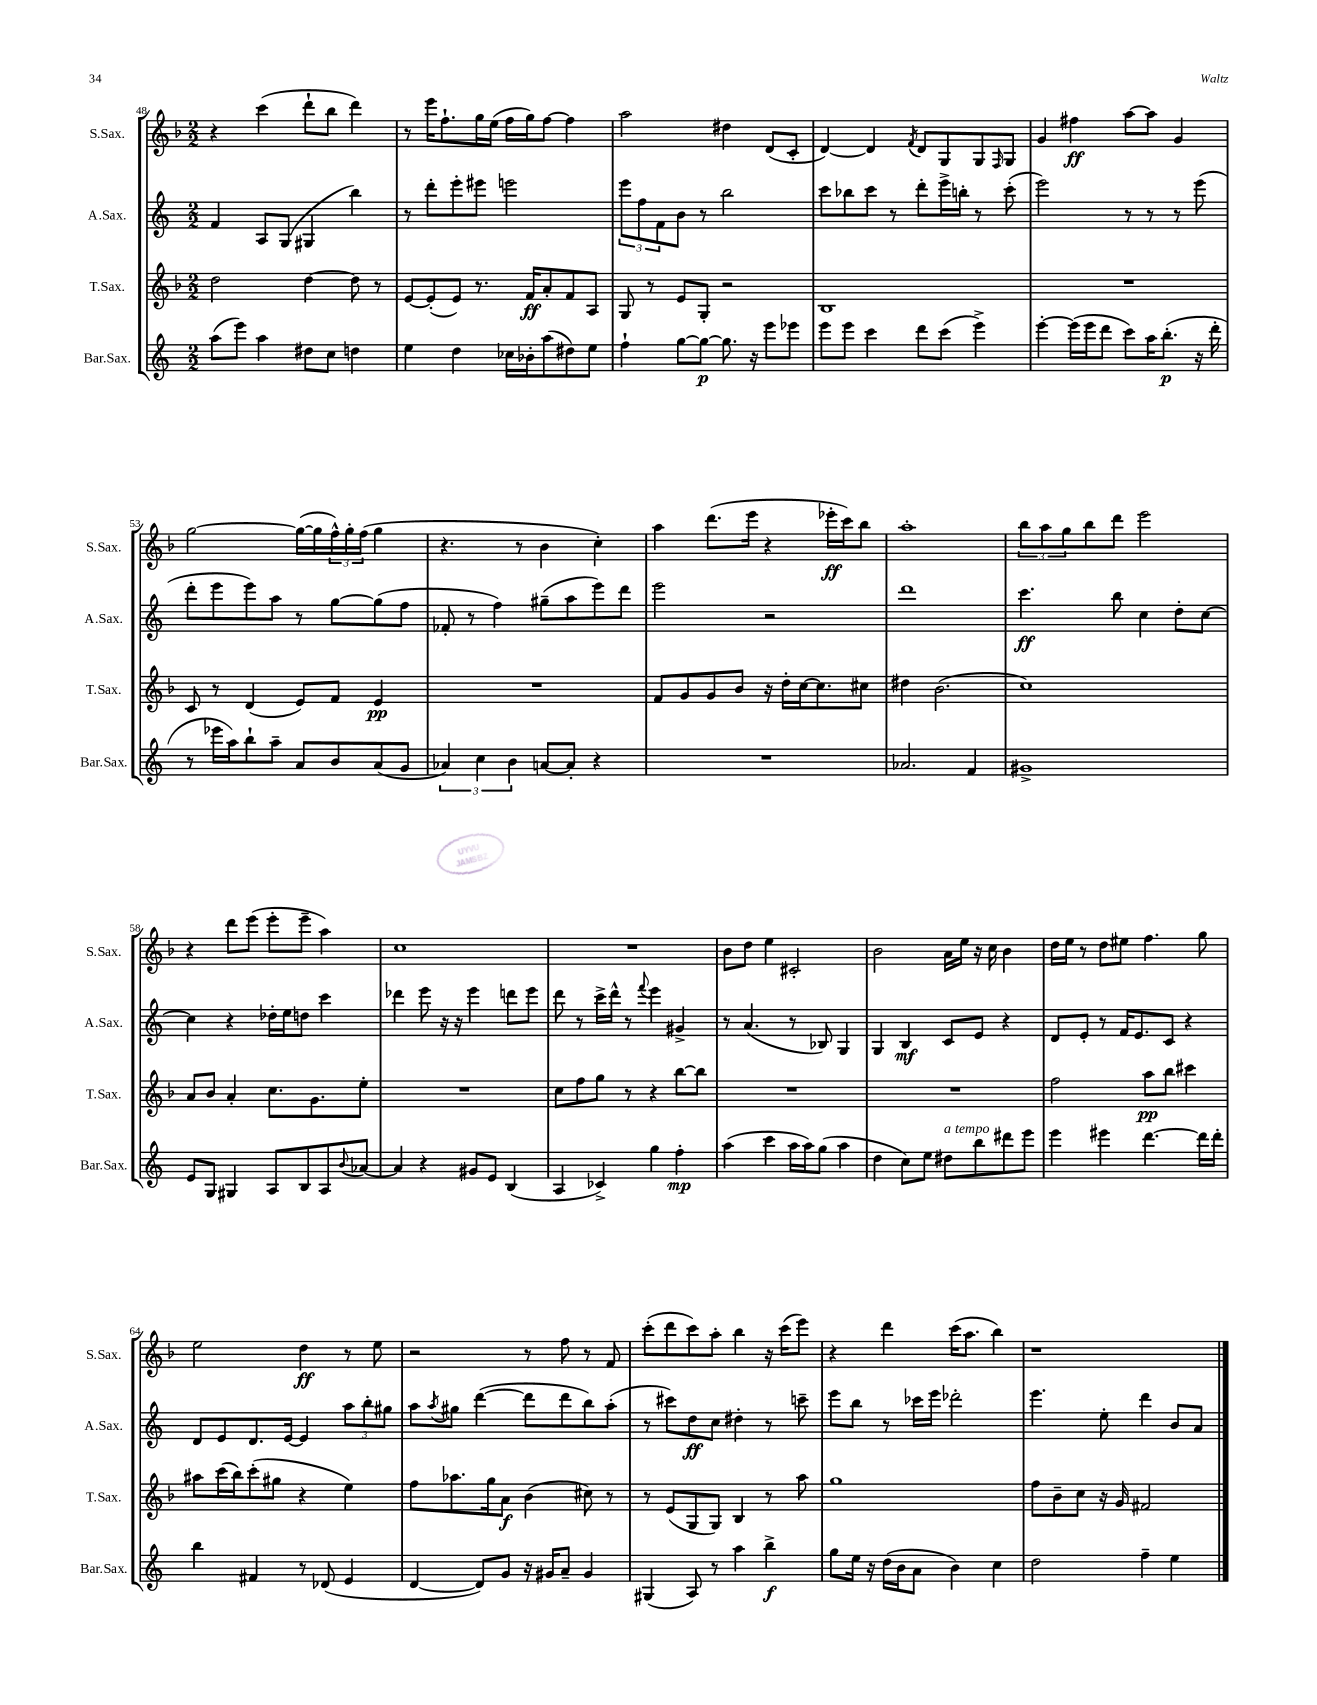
<<
\new StaffGroup <<
\new Staff = "s0" \with { instrumentName = "S.Sax." shortInstrumentName = "S.Sax." } {
    \clef treble \key f \major \numericTimeSignature \time 2/2
    r4 c'''4( d'''8-! bes''8 d'''4) |
    r8 e'''16 f''8.-! g''16 e''16( f''16 g''16) f''8~ f''4 |
    a''2 dis''4 d'8( c'8-. |
    d'4~) d'4 \acciaccatura { f'8 } d'8 g8 g8 \grace { f16 } g8 |
    g'4 fis''4\ff a''8~ a''8 g'4 |
    g''2~ g''16~( g''16 \tuplet 3/2 { f''16-^) g''16-. f''16( } g''4 |
    r4. r8 bes'4 c''4-.) |
    a''4 d'''8.( e'''16 r4 ees'''16-.\ff c'''16) bes''8 |
    a''1-. |
    \tuplet 3/2 { bes''8 a''8 g''8 } bes''8 d'''8 e'''2 |
    r4 d'''8 e'''8( e'''8-. e'''8-- a''4) |
    c''1 |
    R1 |
    bes'8 d''8 e''4 cis'2-. |
    bes'2 a'16 e''16 r16 c''16 bes'4 |
    d''16 e''16 r8 d''8 eis''8 f''4. g''8 |
    e''2 d''4\ff r8 e''8 |
    r2 r8 f''8 r8 f'8 |
    c'''8-.( d'''8 c'''8) a''8-. bes''4 r16 c'''16( e'''8) |
    r4 d'''4 c'''16( a''8. bes''4) |
    r1 \bar "|." |
}
\new Staff = "s1" \with { instrumentName = "A.Sax." shortInstrumentName = "A.Sax." } {
    \clef treble \key c \major \numericTimeSignature \time 2/2
    f'4 a8 g8( gis4 b''4) |
    r8 d'''8-. e'''8-. eis'''8 e'''2 |
    \tuplet 3/2 { e'''8 f''8 f'8 } b'8 r8 b''2 |
    c'''8 bes''8 c'''8 r8 d'''8-. e'''16-> b''16-. r8 c'''8-.( |
    e'''2) r8 r8 r8 e'''8( |
    d'''8-. e'''8 e'''8) a''8 r8 g''8~ g''8( f''8 |
    fes'8-. r8 f''4) gis''8--( a''8 e'''8) d'''8 |
    e'''2 r2 |
    d'''1 |
    c'''4.\ff b''8 c''4 d''8-. c''8~ |
    c''4 r4 des''16-. e''16 d''8 c'''4 |
    des'''4 e'''8 r16 r16 e'''4 d'''8 e'''8 |
    d'''8 r8 c'''16-> d'''16-^ r8 \appoggiatura { f'''8 } e'''4 gis'4-> |
    r8 a'4.( r8 bes8) g4 |
    g4 b4\mf c'8 e'8 r4 |
    d'8 e'8-. r8 f'16 e'8. c'8 r4 |
    d'8 e'8 d'8. e'16~ e'4 \tuplet 3/2 { a''8 b''8-. gis''8 } |
    a''8 \acciaccatura { a''8 } gis''8 d'''4~( d'''8 d'''8 b''8) a''8-.( |
    r8 cis'''8) d''8\ff c''8 dis''4-. r8 c'''8-- |
    e'''8 b''8 r8 ces'''16 e'''16 des'''2-. |
    e'''4. e''8-. d'''4 b'8 a'8 \bar "|." |
}
\new Staff = "s2" \with { instrumentName = "T.Sax." shortInstrumentName = "T.Sax." } {
    \clef treble \key f \major \numericTimeSignature \time 2/2
    d''2 d''4~ d''8 r8 |
    e'8~ e'8-.( e'8) r8. f'16\ff a'8-. f'8 a8 |
    g8 r8 e'8 g8-. r2 |
    bes1 |
    R1 |
    c'8 r8 d'4( e'8) f'8 e'4\pp |
    R1 |
    f'8 g'8 g'8 bes'8 r16 d''16-. c''16~ c''8. cis''8 |
    dis''4 bes'2.( |
    c''1) |
    a'8 bes'8 a'4-. c''8. g'8. e''8-. |
    R1 |
    c''8 f''8 g''8 r8 r4 bes''8~ bes''8 |
    R1 |
    R1 |
    f''2 a''8\pp bes''8 cis'''4 |
    ais''8 c'''16( bes''16) c'''8-.( gis''8 r4 e''4) |
    f''8 aes''8. g''16 a'8\f bes'4( cis''8) r8 |
    r8 e'8( g8 g8) bes4 r8 a''8 |
    g''1 |
    f''8 bes'8-- c''8 r16 g'16 fis'2 \bar "|." |
}
\new Staff = "s3" \with { instrumentName = "Bar.Sax." shortInstrumentName = "Bar.Sax." } {
    \clef treble \key c \major \numericTimeSignature \time 2/2
    a''8( e'''8) a''4 dis''8 c''8 d''4 |
    e''4 d''4 ces''16 bes'16-. a''8( dis''8) e''8 |
    f''4-! g''8~ g''8~\p g''8. r16 e'''8 ees'''8 |
    e'''8 e'''8 c'''4 d'''8 c'''8( e'''4->) |
    e'''4~-. e'''16( e'''16 d'''8 c'''8) a''16 b''8.-.\p( r16 d'''16-. |
    r8 ees'''16 a''16) b''8-! a''8-- a'8 b'8 a'8( g'8 |
    \tuplet 3/2 { aes'4) c''4 b'4 } a'8~ a'8-. r4 |
    R1 |
    aes'2. f'4 |
    gis'1-> |
    e'8 g8 gis4 a8 b8 a8 \appoggiatura { b'8 } aes'8~ |
    aes'4 r4 gis'8 e'8 b4( |
    a4 ces'4->) g''4 f''4-.\mp |
    a''4( c'''4 a''16 a''16) g''8( a''4 |
    d''4 c''8) e''8 dis''8^\markup { \italic "a tempo" } b''8 dis'''8 e'''8 |
    e'''4 eis'''4 d'''4.~ d'''16 d'''16-. |
    b''4 fis'4 r8 des'8( e'4 |
    d'4~ d'8) g'8 r16 gis'16 a'8-- gis'4 |
    gis4( a8) r8 a''4 b''4->\f |
    g''8 e''16 r16 d''16( b'16 a'8 b'4) c''4 |
    d''2 f''4-- e''4 \bar "|." |
}
>>
>>
\layout { \context { \Score currentBarNumber = #48 } }
